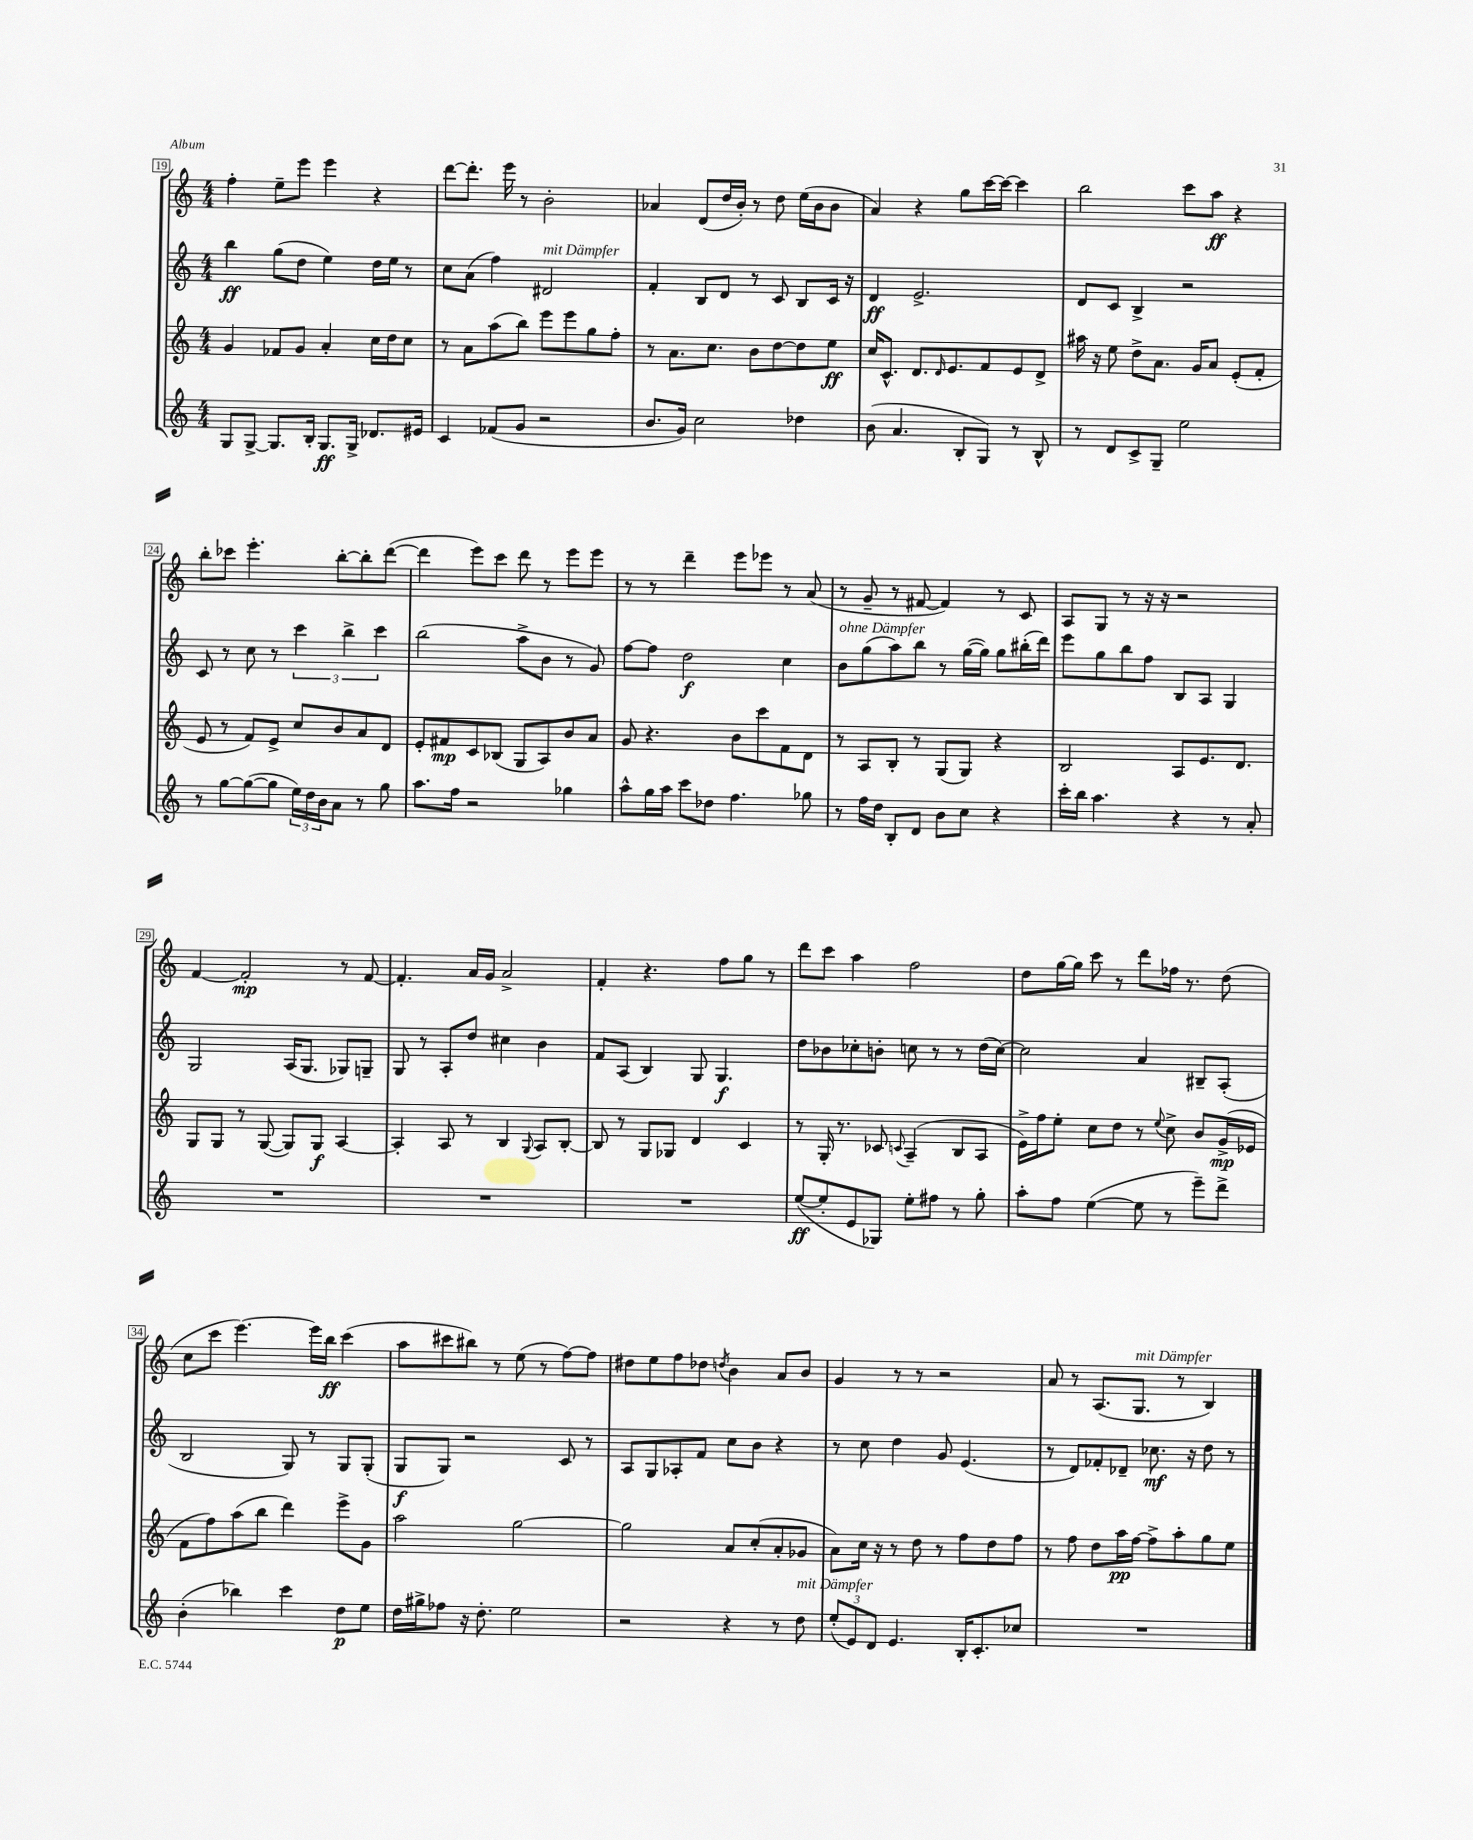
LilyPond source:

<<
\new StaffGroup <<
\new Staff = "s0" {
    \clef treble \key c \major \numericTimeSignature \time 4/4
    f''4-. e''8-- e'''8 e'''4 r4 |
    d'''8~ d'''8.-. e'''16 r8 b'2-. |
    aes'4 d'8( d''16 b'16-.) r8 d''8 e''16( b'16 b'8 |
    a'4) r4 g''8 c'''16~ c'''16~ c'''4 |
    b''2 c'''8 a''8\ff r4 |
    b''8-. ces'''8 e'''4.-. b''8~-. b''8-. d'''8~( |
    d'''4 e'''8) c'''8 d'''8 r8 e'''8 e'''8 |
    r8 r8 d'''4-- e'''8 ees'''8 r8 a'8( |
    r8 g'8-- r8 fis'8~ fis'4) r8 c'8 |
    a8 g8 r8 r16 r16 r2 |
    f'4~ f'2-.\mp r8 f'8~ |
    f'4.-. a'16 g'16 a'2-> |
    f'4-. r4. f''8 g''8 r8 |
    d'''8 c'''8 a''4 f''2 |
    d''8 g''16~ g''16 c'''8 r8 d'''8 fes''16 r8. d''8( |
    c''8 c'''8 e'''4.~) e'''16 b''16\ff c'''4( |
    a''8 cis'''8 bis''8) r8 e''8( r8 f''8~) f''8 |
    dis''8 e''8 f''8 des''8 \acciaccatura { d''8 } b'4 a'8 b'8 |
    g'4 r8 r8 r2 |
    a'8 r8 a8.( g8.^\markup { \italic "mit Dämpfer" } r8 b4) \bar "|." |
}
\new Staff = "s1" {
    \clef treble \key c \major \numericTimeSignature \time 4/4
    b''4\ff g''8( d''8 e''4) d''16 e''16 r8 |
    c''8 a'8( f''4) dis'2^\markup { \italic "mit Dämpfer" } |
    f'4-. b8 d'8 r8 c'8 b8 c'16 r16 |
    d'4\ff e'2.-> |
    d'8 c'8 b4-> r2 |
    c'8 r8 c''8 r8 \tuplet 3/2 { c'''4 b''4-> c'''4 } |
    b''2( a''8-> b'8 r8 g'8) |
    f''8~ f''8 d''2\f c''4 |
    b'8^\markup { \italic "ohne Dämpfer" } g''8( a''8) b''8 r8 g''16~( g''16) g''8 bis''16-.( d'''16) |
    e'''8 g''8 b''8 f''8 b8 a8 g4 |
    g2 a16( g8. ges8) g8-- |
    g8 r8 a8-. d''8 cis''4 b'4 |
    f'8 a8( b4) g8 g4.\f |
    d''8 bes'8 ces''8-. b'8-. c''8 r8 r8 d''16( c''16~) |
    c''2 a'4 bis8-- a8-.( |
    b2 g8) r8 g8 g8-.( |
    g8\f g8) r2 c'8 r8 |
    a8 g8 aes8-. f'8 c''8 b'8 r4 |
    r8 c''8 d''4 g'8 e'4.( |
    r8 d'8) fes'8-. des'8-- ces''8.\mf r16 d''8 r8 \bar "|." |
}
\new Staff = "s2" {
    \clef treble \key c \major \numericTimeSignature \time 4/4
    g'4 fes'8 g'8 a'4-. c''16 d''16 c''8 |
    r8 a'8 a''8( b''8) e'''8 e'''8 g''8 f''8-. |
    r8 a'8. c''8. b'8 d''8~ d''8 e''8\ff |
    c''16 c'8.-^ d'8. \grace { d'16 } e'8. f'8 e'8 d'8-> |
    ais''16 r16 e''8 d''8-> a'8. g'16 a'8 e'8-.( f'8-. |
    e'8 r8 f'8) e'8-> c''8 b'8 a'8 d'8 |
    e'8-. fis'8\mp c'8 bes8( g8 a8) b'8 a'8 |
    g'8 r4. b'8 c'''8 f'8 d'8 |
    r8 a8 b8-. r8 g8( g8) r4 |
    b2 a8 e'8. d'8. |
    g8 g8 r8 g8~( g8) g8\f a4~ |
    a4-. a8 r8 b4 \appoggiatura { g8 } a8 b8~-. |
    b8 r8 g8 ges8 d'4 c'4 |
    r8 g16-. r8. ces'8 \appoggiatura { c'8 } a4--( b8 a8 |
    e'16->) f''16 e''8-. c''8 d''8 r8 \appoggiatura { e''8 } c''8-> b'8 g'16->\mp( ees'16 |
    f'8 f''8) a''8( b''8 d'''4) e'''8-> g'8 |
    a''2 g''2~ |
    g''2 a'8 c''8-.( a'8-. ges'8 |
    a'8) c''16 r16 r8 d''8 r8 f''8 d''8 f''8 |
    r8 f''8 d''8 a''16\pp f''16~ f''8-> a''8-. g''8 e''8 \bar "|." |
}
\new Staff = "s3" {
    \clef treble \key c \major \numericTimeSignature \time 4/4
    g8 g8~-> g8. b16-. g8.\ff g16-> des'8. eis'16 |
    c'4 fes'8( g'8 r2 |
    b'8. g'16) c''2 des''4 |
    b'8( a'4. b8-. g8) r8 b8-^ |
    r8 d'8 c'8-> g8-- e''2 |
    r8 g''8~ g''8~( g''8 \tuplet 3/2 { e''16) d''16 b'16 } a'8 r8 g''8 |
    a''8. f''16 r2 ges''4 |
    a''8-^ g''16 a''16 c'''8 des''8 f''4. ges''8 |
    r8 f''16 d''16 b8-. d'8 b'8 c''8 r4 |
    c'''16-. b''16 a''4. r4 r8 a'8-. |
    R1 |
    R1 |
    R1 |
    e''8~\ff( e''8-. e'8 ges8) e''8-. fis''8 r8 g''8-. |
    a''8-. f''8 e''4~( e''8 r8 e'''8--) d'''8-> |
    b'4-.( bes''4) c'''4 d''8\p e''8 |
    d''16 gis''16-> fes''8 r16 d''8.-. e''2 |
    r2 r4 r8 d''8^\markup { \italic "mit Dämpfer" } |
    \tuplet 3/2 { e''8-.( e'8) d'8 } e'4. b16-. c'8.-. ces''8 |
    R1 \bar "|." |
}
>>
>>
\layout { \context { \Score currentBarNumber = #19 \override BarNumber.stencil = #(make-stencil-boxer 0.1 0.3 ly:text-interface::print) } }
